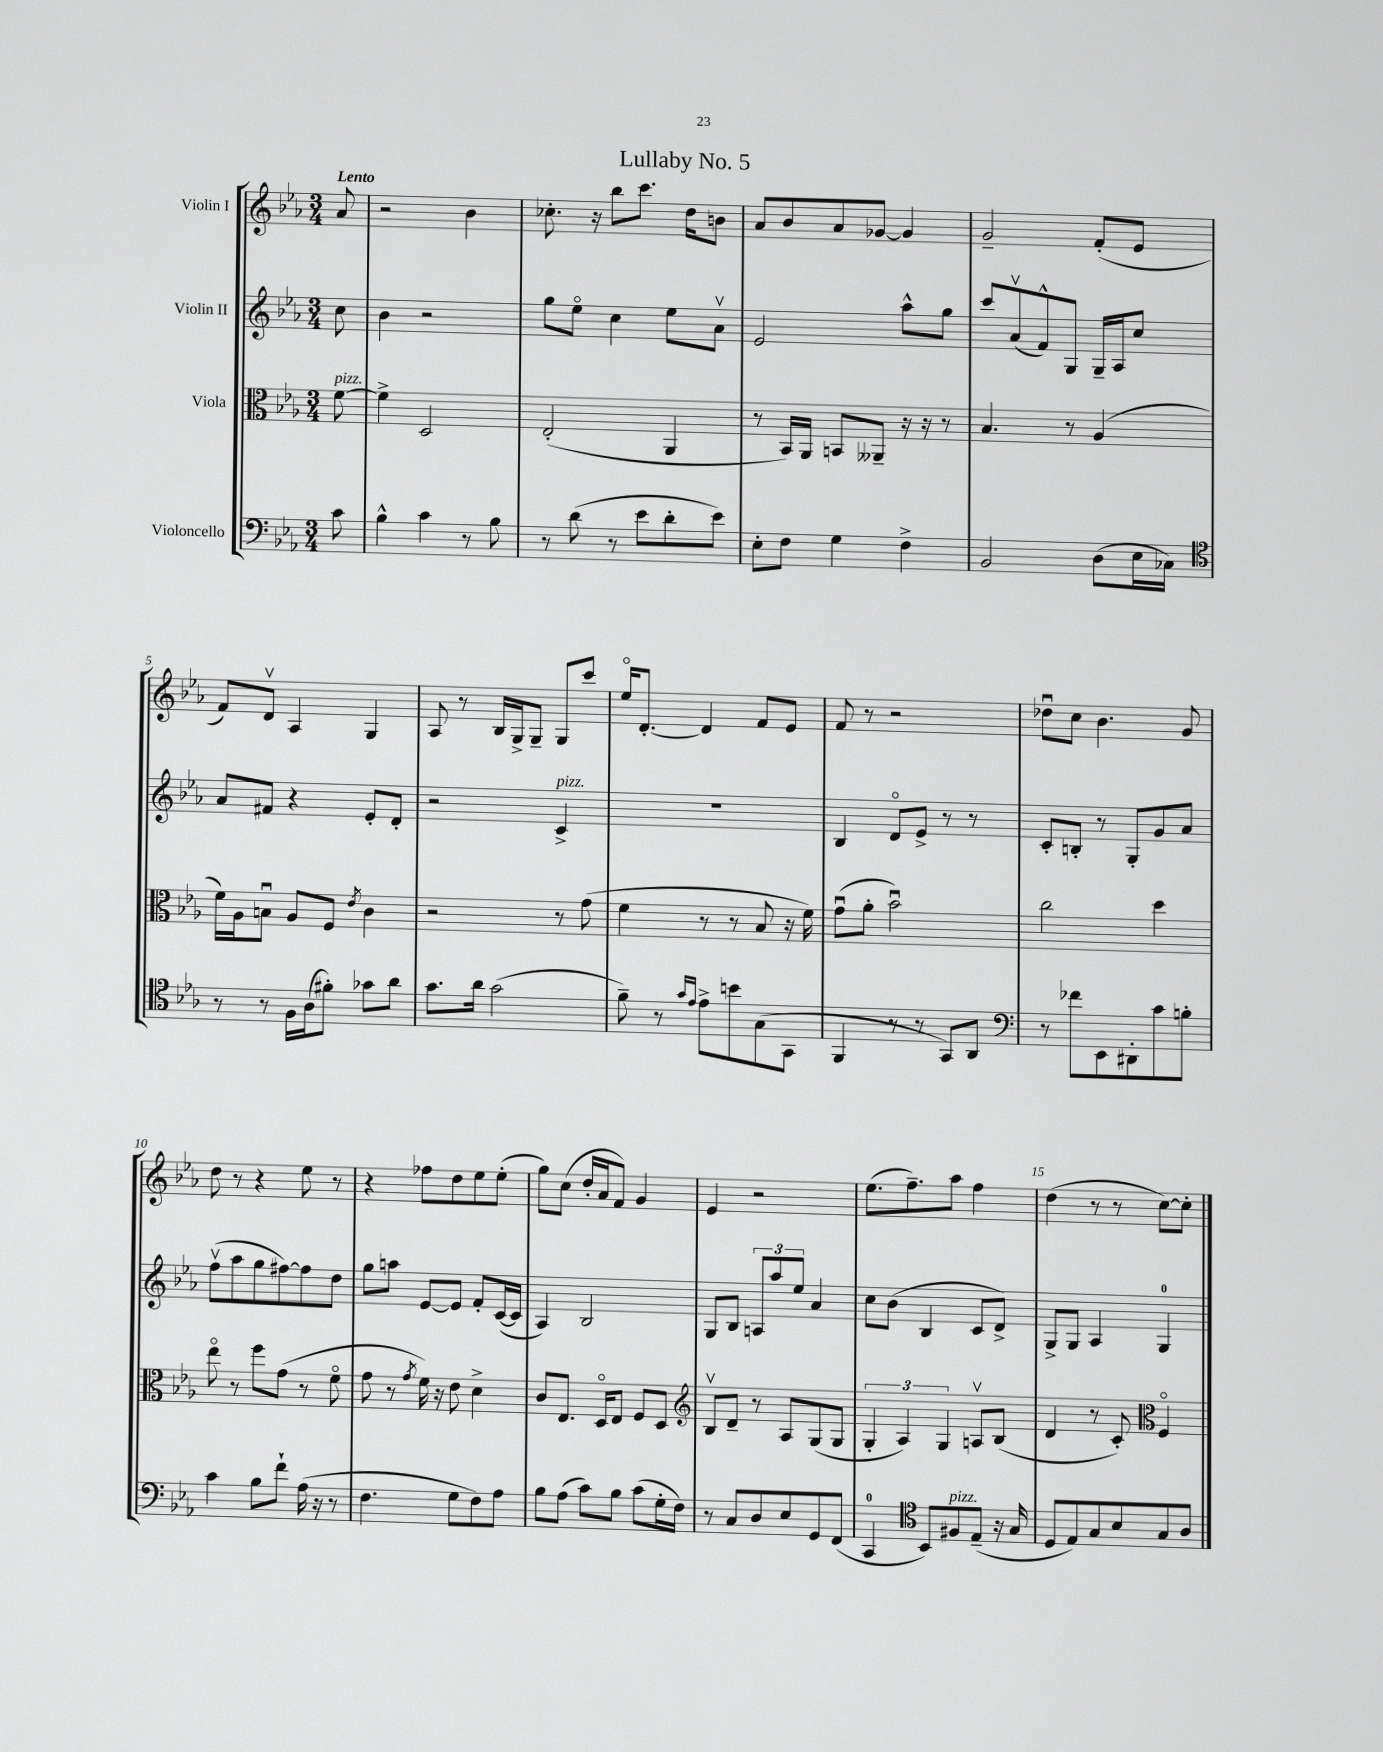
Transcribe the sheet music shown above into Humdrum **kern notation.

**kern	**kern	**kern	**kern
*staff4	*staff3	*staff2	*staff1
*clefF4	*clefC3	*clefG2	*clefG2
*k[b-e-a-]	*k[b-e-a-]	*k[b-e-a-]	*k[b-e-a-]
*M3/4	*M3/4	*M3/4	*M3/4
8c	[8f	8cc	8a-
=	=	=	=
4B-^^	4f^]	4b-	2r
4c	2D	2r	.
8r	.	.	4b-
8B-	.	.	.
=	=	=	=
8r	(2E-'	8gg	8.cc-'
(8d	.	8ee-o	.
.	.	.	16r
8r	.	4cc	8bb-
8e-	.	.	8.ccc
8d'	4AA-	8ee-	.
.	.	.	16dd
8e-)	.	8a-v	8b
=	=	=	=
8E-'	8r	2e-	8a-
8F	16BB-)	.	8b-
.	16AA-	.	.
4G	8BB	.	8a-
.	8AA--~	.	[8g-
4F^	16r	8aa-^^	4g-]
.	16r	.	.
.	8r	8gg	.
=	=	=	=
2BB-	4.B-	8ccc	2g~
.	.	(8a-v	.
.	.	8f^^)	.
.	8r	8G	.
(8D	(4A-	16G~	(8f'
.	.	16A-	.
16E-	.	8cc	8e-
16C-)	.	.	.
=	=	=	=
*clefC4	*	*	*
8r	16f)	8a-	8f)
.	16A-	.	.
8r	8Bu	8f#	8dv
16F	8A-	4r	4A-
(16A-	.	.	.
8f#')	8F	.	.
.	8qe-	.	.
8g-	4c	8e-'	4G
8a-	.	8d'	.
=	=	=	=
8.g	2r	2r	8A-
.	.	.	8r
16a-	.	.	.
(2g	.	.	16B-
.	.	.	16G^
.	.	.	8G~
.	8r	4c^	8G
.	(8g	.	8ccc
=	=	=	=
8f~)	4f	2.r	16ee-o
.	.	.	[8.d'
8r	.	.	.
16qqg	.	.	.
16qqe-	.	.	.
8e-^	8r	.	4d]
8b	8r	.	.
(8G	8B-	.	8f
8GG	16r	.	8e-
.	16f)	.	.
=	=	=	=
4FF	(8gu	4B-	8f
.	8a-'	.	8r
8r	2b-u)	8do	2r
8r	.	8e-^	.
8GG)	.	8r	.
8AA-	.	8r	.
=	=	=	=
*clefF4	*	*	*
8r	2cc	8c'	8dd-u
8f-	.	8B'	8cc
8EE-	.	8r	4.b-
8DD#'	.	8G'	.
8c	4dd	8g	.
8B'	.	8a-	8g
=	=	=	=
4c	8ee-o	(8ffv	8dd
.	8r	8aa-	8r
8B-	8ff	8gg	4r
8f`	(8g	[8ff#)	.
(16A-	8r	8ff#]	8ee-
16r	.	.	.
8r	8fo	8dd	8r
=	=	=	=
4.F	8g	8gg	4r
.	8r	8aa	.
.	8qg	.	.
.	16f)	[8e-	8ff-
.	16r	.	.
8G	8e-	8e-]	8dd
8F)	4d^	8f'	8ee-
8A-	.	([16c	(8ee-'
.	.	16c]	.
=	=	=	=
8B-	8c	4A-)	8gg)
(8A-	8.E-	.	(8cc
8c)	.	2B-	16dd'
.	16Do	.	16a-
8B-	8E-	.	8f)
(8c	8F	.	4g
16G'	8D	.	.
16F)	.	.	.
=	=	=	=
*	*clefG2	*	*
8r	8B-v	8G	4e-
8C	8d~	8B-	.
8D	8r	12A	2r
.	.	12aa-	.
8E-	8A-	.	.
.	.	12ee-	.
8GG	(8G	4a-	.
(8FF	8G	.	.
=	=	=	=
4CC	6G'	8cc	(8.ee-
.	.	(8b-	.
.	6A-)	.	.
.	.	.	8.ff~)
*clefC4	*	*	*
8BB-)	.	4B-	.
.	6G	.	.
8F#	.	.	8aa-
(8E-~	8Av	8c	4ff
16r	(8B-	8d^)	.
16G	.	.	.
=	=	=	=
8D	4d	8G^	(4dd
8E-)	.	8G	.
8G	8r	4A-	8r
8B-	8c')	.	8r
*	*clefC3	*	*
8G	4Fo	4G	[8cc)
8A-	.	.	8cc']
==	==	==	==
*-	*-	*-	*-
